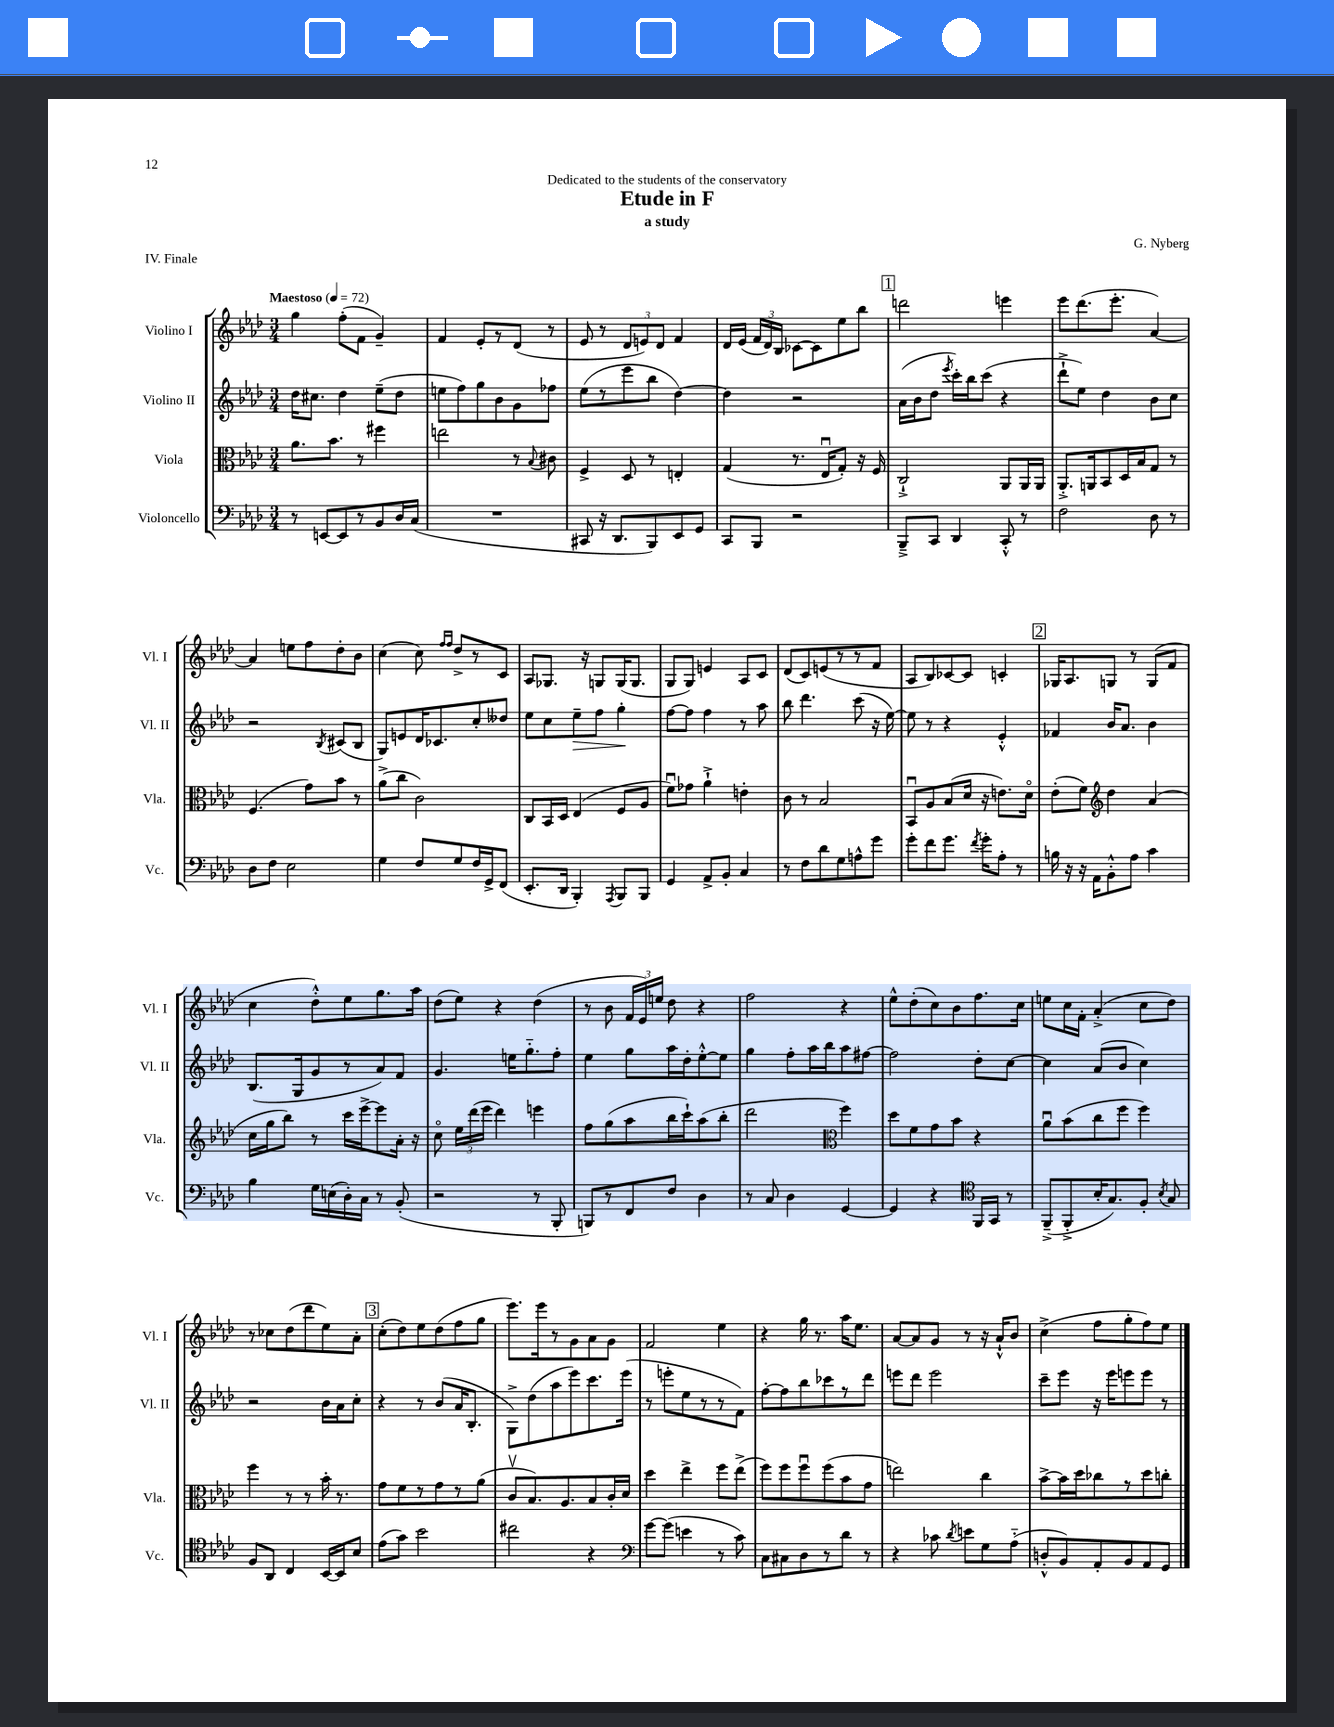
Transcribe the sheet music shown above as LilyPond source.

\header { title = "Etude in F" composer = "G. Nyberg" subtitle = "a study" dedication = "Dedicated to the students of the conservatory" piece = "IV. Finale" }
<<
\new StaffGroup <<
\new Staff = "s0" \with { instrumentName = "Violino I" shortInstrumentName = "Vl. I" } {
    \clef treble \key aes \major \numericTimeSignature \time 3/4 \tempo "Maestoso" 4 = 72
    \autoBeamOff g''4 f''8[-.( f'8] g'4--) |
    f'4 ees'8[-. r8 des'8]( r8 |
    ees'8 r8 \tuplet 3/2 { des'8[ e'8) des'8] } f'4 |
    des'16[ ees'16]( \tuplet 3/2 { f'16[ des'16) bes16] } ces'8[~ ces'8 ees''8 bes''8] |
    \mark \markup { \box "1" } d'''2 e'''4 |
    ees'''8[ des'''8.( ees'''8.]-. aes'4~) |
    aes'4 e''8[ f''8 des''8-. bes'8] |
    c''4( c''8) \grace { f''16[ f''16] } des''8[-> r8 c'8] |
    aes8[ ges8.] r16 g8[ g16( g8.] |
    g8[ g8]) e'4 aes8[ c'8] |
    des'8[( c'8) e'8( r8 r8 f'8] |
    aes8[ bes8) ces'8~ ces'8] c'4-. |
    \mark \markup { \box "2" } ges16[ aes8. g8] r8 g8[( f'8] |
    c''4 des''8[-.-^) ees''8 g''8. aes''16] |
    des''8[( ees''8]) r4 des''4( |
    r8 bes'8 \tuplet 3/2 { f'16[ ees'16) e''16] } des''8 r4 |
    f''2 r4 |
    ees''8[-^ des''8-.( c''8) bes'8 f''8. c''16] |
    e''8[ c''16 f'16]-. aes'4-.->( c''8[ des''8]) |
    r8 ces''8[ des''8( des'''8 ees''8) aes'8]-. |
    \mark \markup { \box "3" } c''8[-.( des''8) ees''8 des''8( f''8 g''8] |
    ees'''8.[) ees'''16 r8 g'8 aes'8 g'8] |
    f'2 ees''4 |
    r4 g''16 r8. aes''16[ ees''8.] |
    aes'8[~ aes'8 g'8] r8 r16 aes'16[-!-^ bes'8] |
    c''4->( f''8[ g''8-. f''8) ees''8] \bar "|." |
}
\new Staff = "s1" \with { instrumentName = "Violino II" shortInstrumentName = "Vl. II" } {
    \clef treble \key aes \major \numericTimeSignature \time 3/4
    \autoBeamOff des''16[ cis''8.] des''4 ees''8[--( des''8] |
    e''8[ f''8) g''8 bes'8 g'8 fes''8] |
    ees''8[( r8 ees'''8 bes''8] des''4~) |
    des''4 r2 |
    \mark \markup { \box "1" } aes'16[( bes'16 des''8] \acciaccatura { ees'''8 } c'''16[-.) bes''16 c'''8]( r4 |
    des'''8[-!-> ees''8]) des''4 bes'8[ c''8] |
    r2 \acciaccatura { bes8 } cis'8[( bes8] |
    g8[) e'8 des'16 ces'8. c''8-. deses''8] |
    ees''8[ c''8 ees''8--\> f''8] g''4-.\! |
    f''8[~ f''8] f''4 r8 aes''8 |
    bes''8 des'''4. c'''8( r16 ees''16~) |
    ees''8 r8 r4 ees'4-.-^ |
    \mark \markup { \box "2" } fes'4 bes'16[ aes'8.] bes'4 |
    bes8.[( g16 g'8 r8 aes'8) f'8] |
    g'4. e''16[ g''8.-_ f''8]-. |
    ees''4 g''8[ aes''16 des''16-. ees''8~-.-^ ees''8] |
    g''4 f''8[-. aes''16 bes''16 aes''8 fis''8]~ |
    fis''2 des''8[-. c''8]~ |
    c''4 aes'8[( bes'8] c''4) |
    r2 bes'16[ aes'16 c''8]-. |
    \mark \markup { \box "3" } r4 r8 bes'8[( aes'16 bes8.]-. |
    g8[->) des''8( aes''8 ees'''8) c'''8. ees'''16]( |
    r8 e'''8[-. ees''8 r8 r8 f'8]) |
    f''8[~-. f''8 bes''8 ces'''8 r8 des'''8] |
    e'''8[ des'''8] e'''2 |
    c'''8[-- ees'''8] r16 ees'''16[ e'''8 e'''8] r8 \bar "|." |
}
\new Staff = "s2" \with { instrumentName = "Viola" shortInstrumentName = "Vla." } {
    \clef alto \key aes \major \numericTimeSignature \time 3/4
    \autoBeamOff aes'8.[ bes'8.] r8 fis''4 |
    e''2 r8 \appoggiatura { bes8 } cis'8 |
    f4-> des8 r8 e4-. |
    g4( r8. ees16[\downbow g8]-.) r16 f16 |
    \mark \markup { \box "1" } c2-!-> aes,8[ aes,16 aes,16] |
    aes,8.[-.-> a,16 bes,8 des16 bes16 g8] r8 |
    f4.( g'8[) bes'8] r8 |
    aes'8[->( c''8] c'2) |
    c8[ bes,16 des16] ees4( f8[ aes8] |
    f'8[\downbow) ges'8] aes'4-!-> e'4-. |
    c'8 r8 bes2 |
    bes,8[\downbow aes8 bes8( des'16] r16 e'8.[) des'16]\flageolet |
    \mark \markup { \box "2" } ees'8[-.( f'8]) \clef treble des''4 aes'4( |
    c''16[ g''16 bes''8]) r8 c'''16[ ees'''16~-> ees'''8 aes'16]-. r16 |
    c''8\flageolet \tuplet 3/2 { ees''16[ des'''16( ees'''16] } des'''4) e'''4 |
    f''8[ g''8( aes''8 bes''16 c'''16-!) aes''8( bes''8]-. |
    des'''2 \clef alto f''4) |
    des''8[ f'8 g'8 bes'8] r4 |
    aes'8[\downbow bes'8( c''8 f''8] f''4) |
    f''4 r8 r8 bes'16-. r8. |
    \mark \markup { \box "3" } g'8[ f'8 r8 g'8 r8 aes'8]( |
    c'8[\upbow bes8.) aes8. bes8 c'16-. des'16] |
    des''4 ees''4-> f''8[ ees''8]->( |
    f''8[) f''8 f''8\downbow f''8( bes'8 g'8] |
    e''2) c''4 |
    bes'8[~-> bes'16 des''16 ces''8 r8 des''8 c''8]-. \bar "|." |
}
\new Staff = "s3" \with { instrumentName = "Violoncello" shortInstrumentName = "Vc." } {
    \clef bass \key aes \major \numericTimeSignature \time 3/4
    \autoBeamOff r8 e,8[~ e,8 r8 bes,8 des16 c16]( |
    R2. |
    cis,8 r16 des,8.[ bes,,8) ees,8 g,8] |
    c,8[ bes,,8] r2 |
    \mark \markup { \box "1" } bes,,8[---> c,8] des,4 c,8-.-^ r8 |
    f2 des8 r8 |
    des8[ f8] ees2 |
    g4 f8[ g8 f16 g,16-> f,8]( |
    ees,8.[-. des,16] bes,,4-.) \acciaccatura { aes,,8 } bes,,8[ bes,,8] |
    g,4 aes,8[-> bes,8]-. c4 |
    r8 f8[ des'8 g8 a8-^ g'8] |
    g'8[-. f'8 g'8.] \acciaccatura { f'8 } g'16[-. aes8]-. r8 |
    \mark \markup { \box "2" } b16 r16 r16 aes,16[ bes,8-.-^ aes8] c'4 |
    bes4 g16[ e16( des16-.) c16] r8 bes,8-.( |
    r2 r8 bes,,8-. |
    b,,8[) r8 f,8 f8] des4 |
    r8 c8 des4 g,4~ |
    g,4 r4 \clef tenor f,16[ g,16] r8 |
    f,8[--->( f,8-.-> bes16-. g8.) f8]-. \acciaccatura { bes8 } g8 |
    f8[ aes,8] c4 bes,16[~ bes,16 bes8] |
    \mark \markup { \box "3" } ees'8[( g'8]) bes'2 |
    cis''2 r4 |
    \clef bass g'8[~ g'8]( e'4 r8 c'8) |
    c8[ cis8 des8 r8 des'8] r8 |
    r4 ces'8 \acciaccatura { des'8 } e'8[ g8 aes8]-_( |
    d8[-.-^ bes,8) aes,8-. bes,8 aes,8 g,8] \bar "|." |
}
>>
>>
\layout { \context { \Score \remove "Bar_number_engraver" } }
